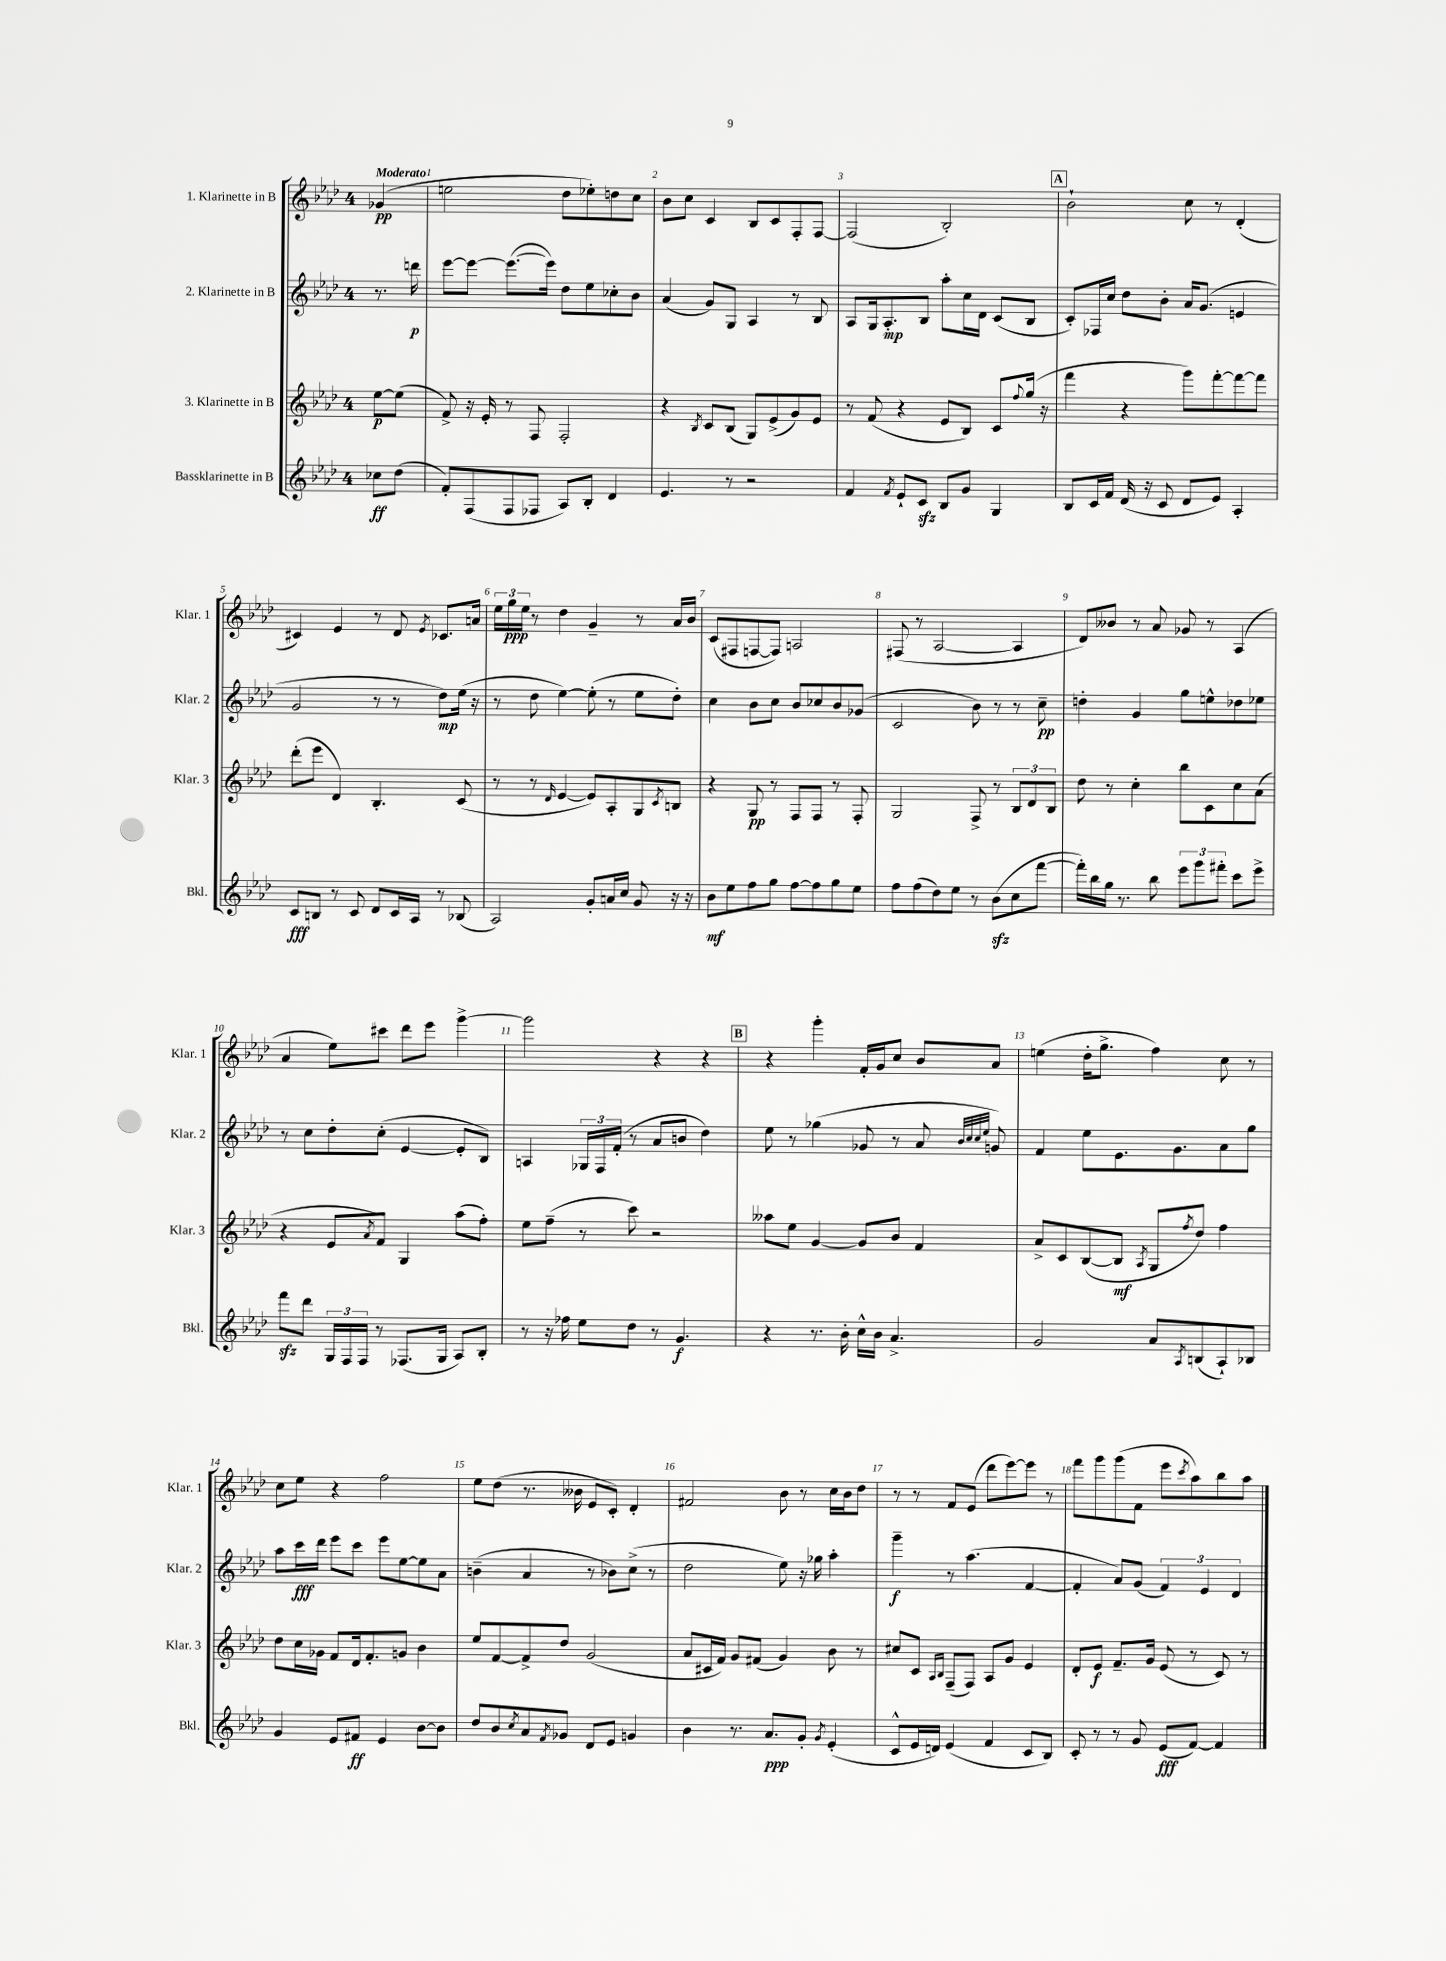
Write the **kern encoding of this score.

**kern	**kern	**kern	**kern
*staff4	*staff3	*staff2	*staff1
*clefG2	*clefG2	*clefG2	*clefG2
*k[b-e-a-d-]	*k[b-e-a-d-]	*k[b-e-a-d-]	*k[b-e-a-d-]
*M4/4	*M4/4	*M4/4	*M4/4
8cc-\L	[8ee-\L	8.r	(4g-/
(8dd-\J	(8ee-\]J	.	.
.	.	16ddd\	.
=	=	=	=
8f'/L)	8f^/)	[8eee-\L	2ee\
(8F/	16r	8eee-\_J	.
.	16e-'/	.	.
8F/	8r	(8.eee-\_L	.
8F-/J	8F/	.	.
.	.	16eee-\]Jk)	.
8A-/L)	2F'/	8dd-\L	8dd-\L
8B-'/J	.	8ee-\	8ee-'\)
4d-/	.	8cc-'\	8dd\
.	.	8b-\J	8cc\J
=	=	=	=
4.e-/	4r	(4a-/	8b-\L
.	.	.	8cc\J
.	8qB-/	.	.
.	8c/L	8g/L)	4c/
8r	(8B-/J	8G/J	.
2r	8G/L)	4A-/	8B-/L
.	(8e-^/	.	8c/
.	8g/)	8r	8F'/
.	8e-/J	8B-/	[8F/J
=	=	=	=
4f/	8r	8A-/L	(2F/]
.	(8f/	16G/k	.
.	.	8.A-'/	.
8qf/	.	.	.
8e-`/L	4r	.	.
8c/J	.	8B-/J	.
8B-/L	8e-/L	8aa-'\L	2B-'/)
8g/J	8B-/J)	16cc\L	.
.	.	16d-\JJ	.
4G/	8c/L	(8c/L	.
.	8qqff/	.	.
.	(16gg/Jk	8B-/J	.
.	16r	.	.
=	=	=	=
8B-/L	4fff\	8c'/L)	2b-`\
16c/L	.	16F-/L	.
16f/JJ	.	16cc/JJ	.
(16d-/	4r	8dd-\L	.
16r	.	.	.
8c/	.	8b-'\J	.
8d-/L	8ggg\L)	16a-/LK	8cc\
.	.	(8.g/J	.
8e-/J)	[8fff'\	.	8r
4A-'/	8fff\_	4e/	(4d-'/
.	8fff\]J	.	.
=	=	=	=
8c/L	(8ddd-'\L	2g/	4c#/)
8B/J	8eee-\J	.	.
8r	4d-/)	.	4e-/
8c/	.	.	.
8d-/L	4.B-'/	8r	8r
16c/L	.	8r	8d-/
16A-/JJ	.	.	.
.	.	.	8qe-/
8r	.	8dd-\L)	8.c-/L
(8B-/	(8c/	(16ee-\Jk	.
.	.	16r	16a/Jk
=	=	=	=
2A-/)	8r	8r	24ee-\LL
.	.	.	24gg\
.	.	.	24ee-\JJ
.	8r	8dd-\	8r
.	16qqd-/	.	.
.	[4e-/	[4ee-\)	4dd-\
8g'/L	8e-/]L)	(8ee-'\]	4g~/
16a/L	8A-'/	8r	.
16cc/JJ	.	.	.
8g/	8G/	8ee-\L	8r
.	8qc/	.	.
16r	8B/J	8dd-'\J)	16a-/LL
16r	.	.	16b-/JJ
=	=	=	=
8b-\L	4r	4cc\	(8c/L
8ee-\	.	.	8F#/
8ff\	8G/	8b-\L	[8F/
8gg\J	8r	8cc\J	8F/]J)
[8ff\L	8F/L	8b-/L	2A/
8ff\]	8F/J	8cc-/	.
8gg\	8r	8b-/	.
8ee-\J	8F'/	(8g-/J	.
=	=	=	=
8ff\L	2G/	2c/	(8F#/
(8ff\	.	.	8r
8dd-\)	.	.	[2A-/
8ee-\J	.	.	.
8r	8F^/	8b-\)	.
(8b-\L	8r	8r	.
8cc\	12B-/L	8r	4A-/]
.	12d-/	.	.
[8fff\J	.	8cc~\	.
.	12B-/J	.	.
=	=	=	=
16fff'\]LL)	8dd-\	4dd'\	8d-/L)
16bb-\	.	.	.
16gg\JJ	8r	.	8b--/J
8.r	.	.	.
.	4cc'\	4g/	8r
8bb-\	.	.	8a-/
12eee-\L	8bb-\L	8gg\L	8g-/
12ggg\	.	.	.
.	8c\	8ee^^\	8r
12fff#'\J	.	.	.
8ccc\L	8cc\	8dd-\	(4A-/
8eee-^\J	(8a-\J	8ee-\J	.
=	=	=	=
8fff\L	4r	8r	4a-/
8ddd-\J	.	8cc\L	.
24G/LL	8e-/L	8dd-'\	8ee-\L)
24F/	.	.	.
24F/JJ	.	.	.
.	8qa-/	.	.
8r	8f/J)	(8cc'\J	8ccc#\J
(8.F-/L	4G/	[4e-/	8ddd-\L
.	.	.	8eee-\J
16G/Jk	.	.	.
8A-/L)	(8aa-\L	8e-'/]L	[4ggg^\
8B-'/J	8ff'\J)	8B-/J)	.
=	=	=	=
8r	8ee-\L	4A/	2ggg\]
16r	(8ff~\J	.	.
16ff-\	.	.	.
8ee-\L	8r	24G-/LL	.
.	.	24F/	.
.	.	(24f'/JJ	.
8dd-\J	8ccc\)	8r	.
8r	2r	8a-/L	4r
4.g/	.	8b/J	.
.	.	4dd-\)	4r
=	=	=	=
4r	8aa--\L	8ee-\	4r
.	8ee-\J	8r	.
8.r	[4g/	(4gg-\	4ggg'\
16b-'\	.	.	.
16cc^^\LL	8g/]L	8g-/	16f'/LL
16b-\JJ	.	.	16g/J
4.a-^/	8b-/J	8r	8cc/J
.	4f/	8a-/	8b-/L
.	.	32qqb-/LLL	.
.	.	32qqcc/	.
.	.	32qqcc/	.
.	.	32qqee-/JJJ	.
.	.	8g/)	8a-/J
=	=	=	=
2g/	8a-^/L	4f/	(4ee\
.	8c/	.	.
.	([8B-/	8ee-\L	16dd-'\LK
.	.	.	8.gg^\J
.	8B-/]J	8.e-\	.
.	8qA-/	.	.
8a-/L	8G/L	.	4ff\)
.	.	8.g\	.
8qA-/	8qff/	.	.
(8B/	8dd-/J)	.	.
8A-`/)	4ff\	8a-\	8cc\
8B-/J	.	8gg\J	8r
=	=	=	=
4g/	8dd-\L	8aa-\L	8cc\L
.	16cc\L	16ccc\L	8ee-\J
.	16g-\JJ	16ddd-\JJ	.
8e-/L	8f/L	8eee-\L	4r
8f#/J	16d-/k	8ccc\J	.
.	8.f'/	.	.
4e-/	.	8eee-\L	2ff\
.	8g/J	[8ee-\	.
[8b-\L	4b-\	8ee-\]	.
8b-\]J	.	8a-\J	.
=	=	=	=
8dd-/L	8ee-/L	(4b~\	8ee-\L
8b-/	[8f/	.	(8dd-\J
8qcc/	.	.	.
8a-/	8f^/]	4a-/	8.r
8qf/	.	.	.
8g-/J	8dd-/J	.	.
.	.	.	16b--\
8d-/L	(2g/	8r	8e-/L
8e-/J	.	8b-\L)	8c'/J)
4g/	.	(8cc^\J	4d-'/
.	.	8r	.
=	=	=	=
4b-\	8a-/L	2dd-\	2f#/
.	16c#/L	.	.
.	16f/JJ)	.	.
8.r	8g/L	.	.
.	(8f#/J	.	.
8.a-/L	.	.	.
.	4g/)	8ee-\)	8b-\
8g'/J	.	16r	8r
.	.	16gg-\	.
8qg/	.	.	.
(4e-'/	8b-\	4aa-'\	16cc\LL
.	.	.	16b-\J
.	8r	.	8dd-\J
=	=	=	=
8c^^/L	8cc#/L	4ggg~\	8r
16e-/L	8c/J	.	8r
16d/JJ)	.	.	.
.	16qqA-/LL	.	.
.	16qqB-/JJ	.	.
(4e-/	(8F~/L	8r	8f/L
.	8F/J)	(4.aa-\	(8e-/J
4f/	8A-/L	.	8ddd-\L
.	8g/J	.	[8eee-\)
8c/L	4e-/	[4f/	8eee-\]J
8B-/J)	.	.	8r
=	=	=	=
8c'/	8d-'/L	4f'/]	8fff\L
8r	8e-/J	.	8ggg\
8r	8.f~/L	8a-/L)	(8ggg\
8g/	.	(8g/J	8f\J
.	16g/Jk	.	.
(8e-/L	(8e-/	6f/)	8eee-\L
.	.	.	8qccc/
[8f/J)	8r	.	8aa-\)
.	.	6e-/	.
4f/]	8c/)	.	8bb-\
.	.	6d-/	.
.	8r	.	8aa-\J
==	==	==	==
*-	*-	*-	*-
